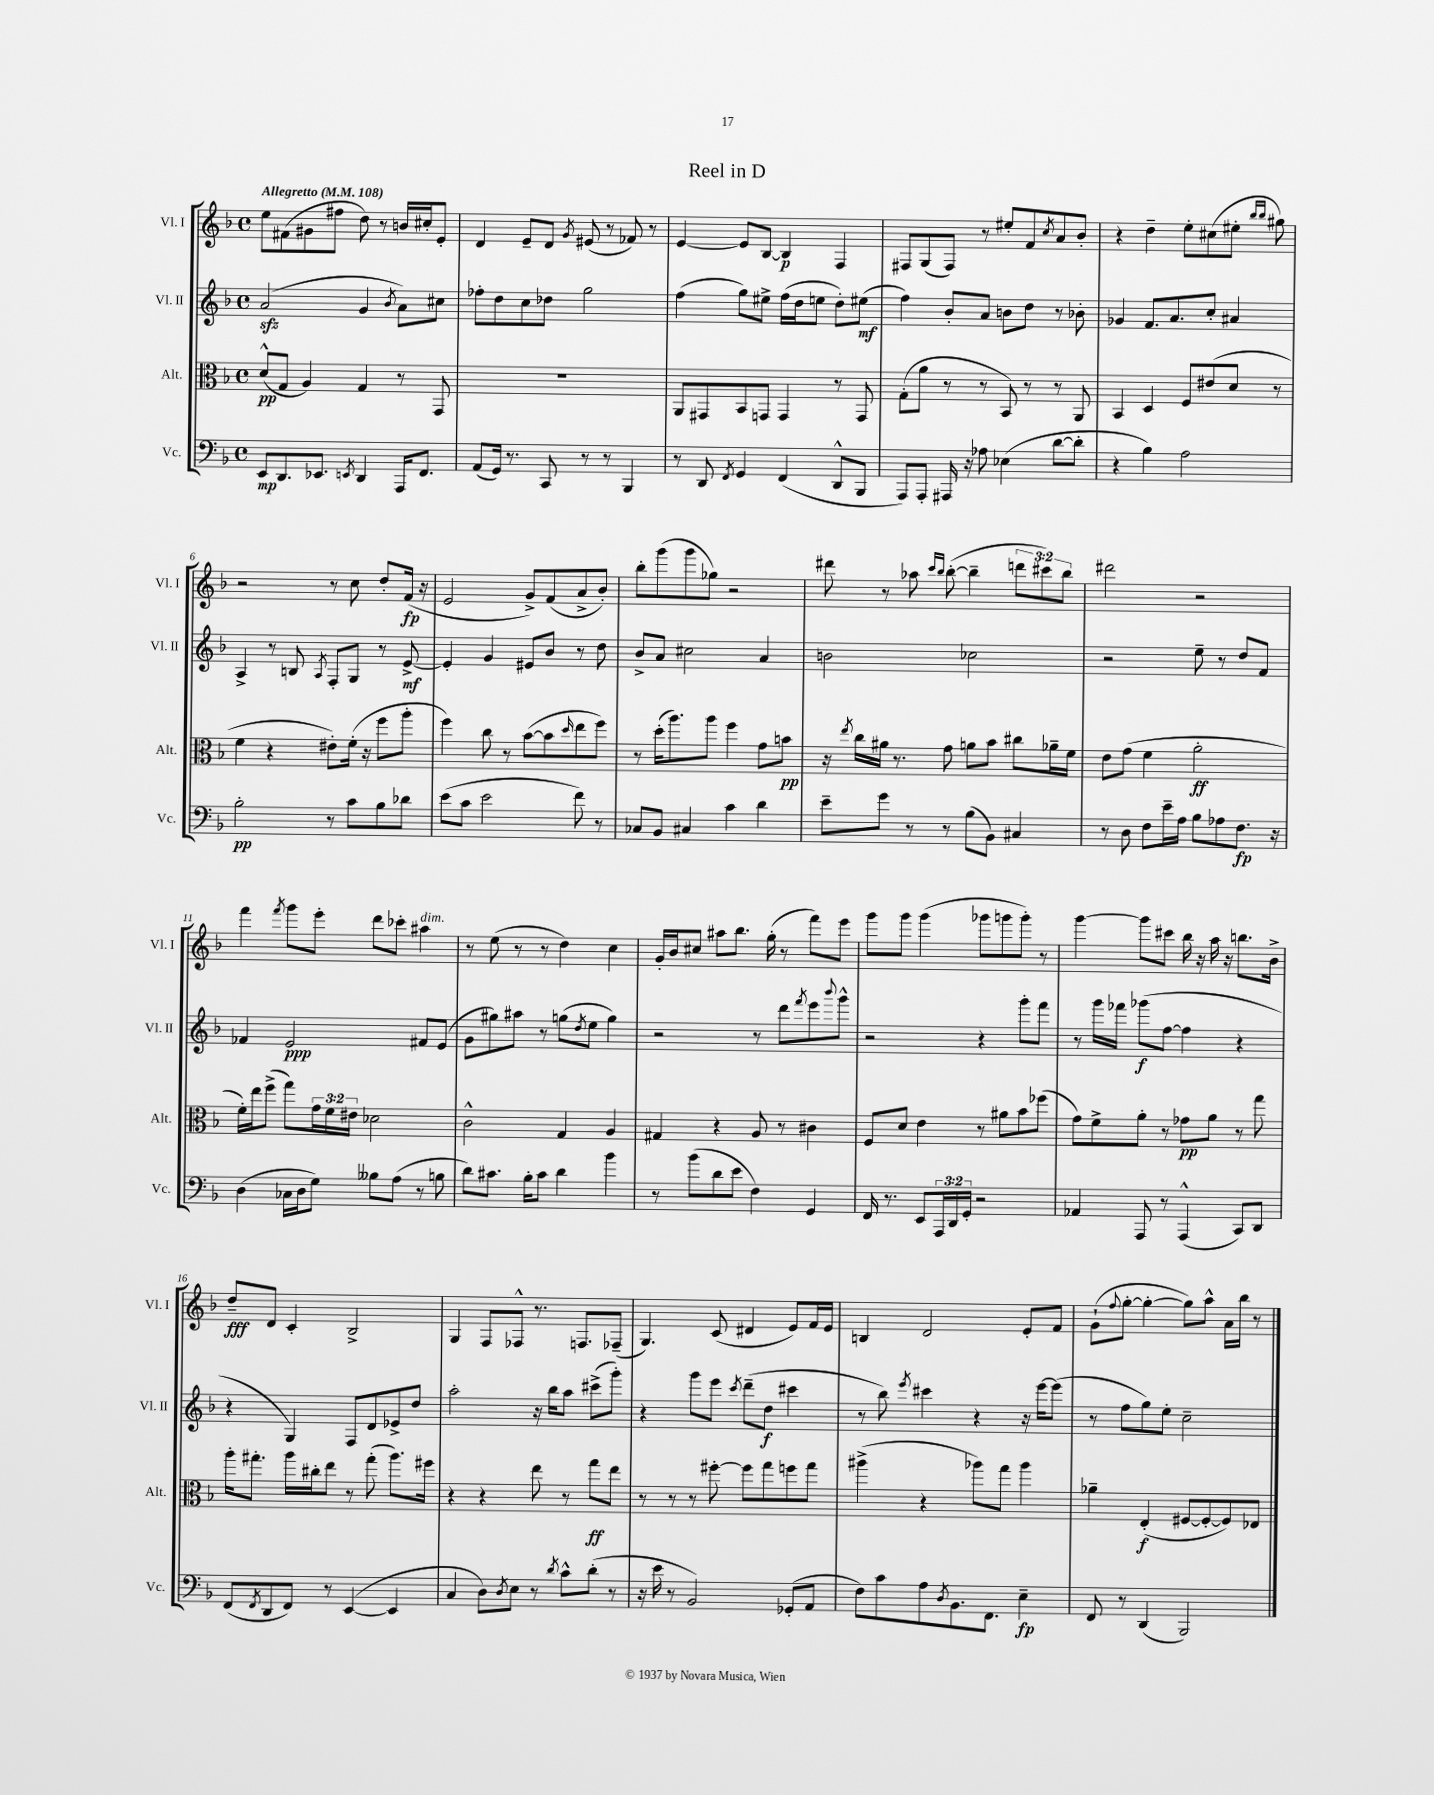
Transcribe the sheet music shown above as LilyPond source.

\header { title = "Reel in D" }
<<
\new StaffGroup <<
\new Staff = "s0" \with { instrumentName = "Vl. I" shortInstrumentName = "Vl. I" } {
    \clef treble \key f \major \defaultTimeSignature \time 4/4 \override Staff.TupletNumber.text = #tuplet-number::calc-fraction-text \tempo "Allegretto" 4 = 108
    e''8 fis'8( gis'8 fis''8 d''8) r8 b'16 cis''16-. e'8-. |
    d'4 e'8-- d'8 \acciaccatura { g'8 } eis'8( r8 fes'8) r8 |
    e'4~ e'8 bes8~ bes4\p f4 |
    fis8 g8( fis8) r8 eis''8-. f'8 \acciaccatura { c''8 } a'8 bes'8-. |
    r4 d''4-- e''8-. cis''8( eis''8-. \grace { bes''16 bes''16 } gis''8) |
    r2 r8 c''8 d''8-. f'16\fp( r16 |
    e'2 g'8->) f'8( a'8-> bes'8-.) |
    bes''8-. g'''8( g'''8 ges''8) r2 |
    dis'''8 r8 aes''8 \grace { c'''16 bes''16 } bes''8~-.( bes''4-- \tuplet 3/2 { d'''8 cis'''8) bes''8 } |
    dis'''2 r2 |
    f'''4 \acciaccatura { f'''8 } g'''8 e'''8-. d'''8 ces'''8-. ais''4^\markup { \italic "dim." } |
    r8 e''8( r8 r8 d''4) c''4 |
    g'16-. bes'16 cis''8 ais''8 bes''8. g''16-.( r8 f'''8) e'''8 |
    g'''8 g'''8 g'''4( ges'''8 g'''8 g'''8-.) r8 |
    g'''4~ g'''8 cis'''8 bes''16 r16 a''16 r16 b''8. bes'16-> |
    d''8--\fff d'8 c'4-. bes2-> |
    g4 f8 fes8-^ r8. f8. fes8--( |
    g4.) c'8( dis'4 e'8) f'16 e'16 |
    b4 d'2 e'8-. f'8 |
    g'8-!( \appoggiatura { f''8 } g''8~-. g''4~-. g''8) a''8-^ a'16 bes''16 r8 \bar "|." |
}
\new Staff = "s1" \with { instrumentName = "Vl. II" shortInstrumentName = "Vl. II" } {
    \clef treble \key f \major \defaultTimeSignature \time 4/4
    a'2\sfz( g'4 \acciaccatura { bes'8 } a'8) cis''8 |
    fes''8-. d''8 c''8 des''8 g''2 |
    f''4( g''8) eis''8-> f''16( d''16 e''8 d''8-.) eis''8\mf( |
    f''4) bes'8-. a'8 b'8 d''8 r8 bes'8-. |
    ges'4 f'8. a'8. c''8-. ais'4 |
    a4-> r8 b8 \acciaccatura { a8 } f8-. g8 r8 e'8~->\mf |
    e'4-. g'4 eis'8 bes'8 r8 d''8 |
    bes'8-> a'8 cis''2 a'4 |
    b'2 ces''2 |
    r2 e''8-- r8 d''8 f'8 |
    fes'4 e'2\ppp fis'8 e'8( |
    g'8 gis''8) ais''8 r8 g''8( \acciaccatura { d''8 } e''8 g''4) |
    r2 r8 d'''8 \acciaccatura { f'''8 } e'''8 \appoggiatura { bes'''8 } g'''8-^ |
    r2 r4 g'''8-. f'''8 |
    r8 g'''16 fes'''16 ges'''8\f( f''8~ f''4 r4 |
    r4 g4) f8 d'8 ees'8-> d''8 |
    a''2-. r16 bes''16 a''8 cis'''8->( g'''8-.) |
    r4 g'''8 e'''8 \acciaccatura { c'''8 } d'''8--( d''8\f cis'''4 |
    r8 bes''8) \acciaccatura { e'''8 } cis'''4 r4 r16 e'''16~ e'''8( |
    r8 f''8 g''8) e''8-. c''2-- \bar "|." |
}
\new Staff = "s2" \with { instrumentName = "Alt." shortInstrumentName = "Alt." } {
    \clef alto \key f \major \defaultTimeSignature \time 4/4 \override Staff.TupletNumber.text = #tuplet-number::calc-fraction-text
    d'8-^\pp( g8 a4) g4 r8 g,8 |
    R1 |
    a,8 gis,8 bes,8 g,8 g,4 r8 g,8 |
    g8-.( a'8 r8 r8 bes,8) r8 r8 a,8 |
    bes,4 d4 f8 eis'8( d'8 r8 |
    f'4 r4 eis'8-.) f'16-.( r16 f''8 a''8-. |
    f''4) c''8 r8 bes'8~( bes'8 \grace { d''16 } e''8 f''8) |
    r8 d''16-.( a''8.) a''8 f''4 g'8 b'8\pp |
    r16 \acciaccatura { e''8 } c''16 ais'16 r8. g'8 a'8 bes'8 cis''8 aes'16-- f'16 |
    e'8 g'8( f'4 a'2-.\ff |
    f'16-.) e''16 f''8->( g''8) \tuplet 3/2 { g'16 f'16 eis'16 } des'2 |
    c'2-^ g4 a4 |
    gis4 r4 a8 r8 cis'4 |
    f8 d'8 e'4 r8 ais'8 bes'8 fes''8( |
    g'8) f'8-> a'8-. r8 ges'8\pp a'8 r8 g''8 |
    a''16-. gis''8.-. a''16 cis''16-. e''8 r8 gis''8-.( a''8.) fis''16 |
    r4 r4 e''8 r8 g''8\ff e''8 |
    r8 r8 r8 fis''8~-. fis''8 g''8 f''8 g''8 |
    ais''4->( r4 aes''8) g''8 aes''4 |
    aes'4-- e4-.\f( fis8~ fis8~-. fis8) ees8 \bar "|." |
}
\new Staff = "s3" \with { instrumentName = "Vc." shortInstrumentName = "Vc." } {
    \clef bass \key f \major \defaultTimeSignature \time 4/4 \override Staff.TupletNumber.text = #tuplet-number::calc-fraction-text
    e,8\mp d,8. ees,8. \acciaccatura { e,8 } d,4 a,,16 f,8. |
    a,8( g,16) r8. c,8 r8 r8 bes,,4 |
    r8 d,8 \acciaccatura { f,8 } g,4 f,4( d,8-^ bes,,8 |
    a,,8) a,,8-. ais,,16 r16 aes8 ees4( d'8~ d'8-. |
    r4 bes4) a2 |
    bes2-.\pp r8 c'8 bes8 des'8 |
    e'8( c'8 e'2 f'8) r8 |
    ces8 bes,8 cis4 c'4 d'4 |
    e'8-- g'8 r8 r8 bes8( bes,8) cis4 |
    r8 d8 f8 e'16-- a16 bes8 aes8 f8.\fp r16 |
    d4( ces16 d16 g8) beses8 a8( r8 b8 |
    d'8) cis'8. bes16-. cis'8 d'4 bes'4 |
    r8 bes'8( d'8 e'8 f4) g,4 |
    f,16 r8. e,8 \tuplet 3/2 { a,,16 d,16 g,16-. } r2 |
    aes,4 a,,8 r8 a,,4-^( c,8) d,8 |
    f,8( \acciaccatura { f,8 } d,8 f,8) r8 e,4~( e,4 |
    c4 d8) \acciaccatura { d8 } e8 r8 \acciaccatura { d'8 } c'8-^ d'8-.( r8 |
    r16 e'16 r8 bes,2) ges,8-.( a,8 |
    f8) c'8 a8 \acciaccatura { d8 } bes,8. f,8. e4--\fp |
    f,8 r8 d,4( bes,,2) \bar "|." |
}
>>
>>
